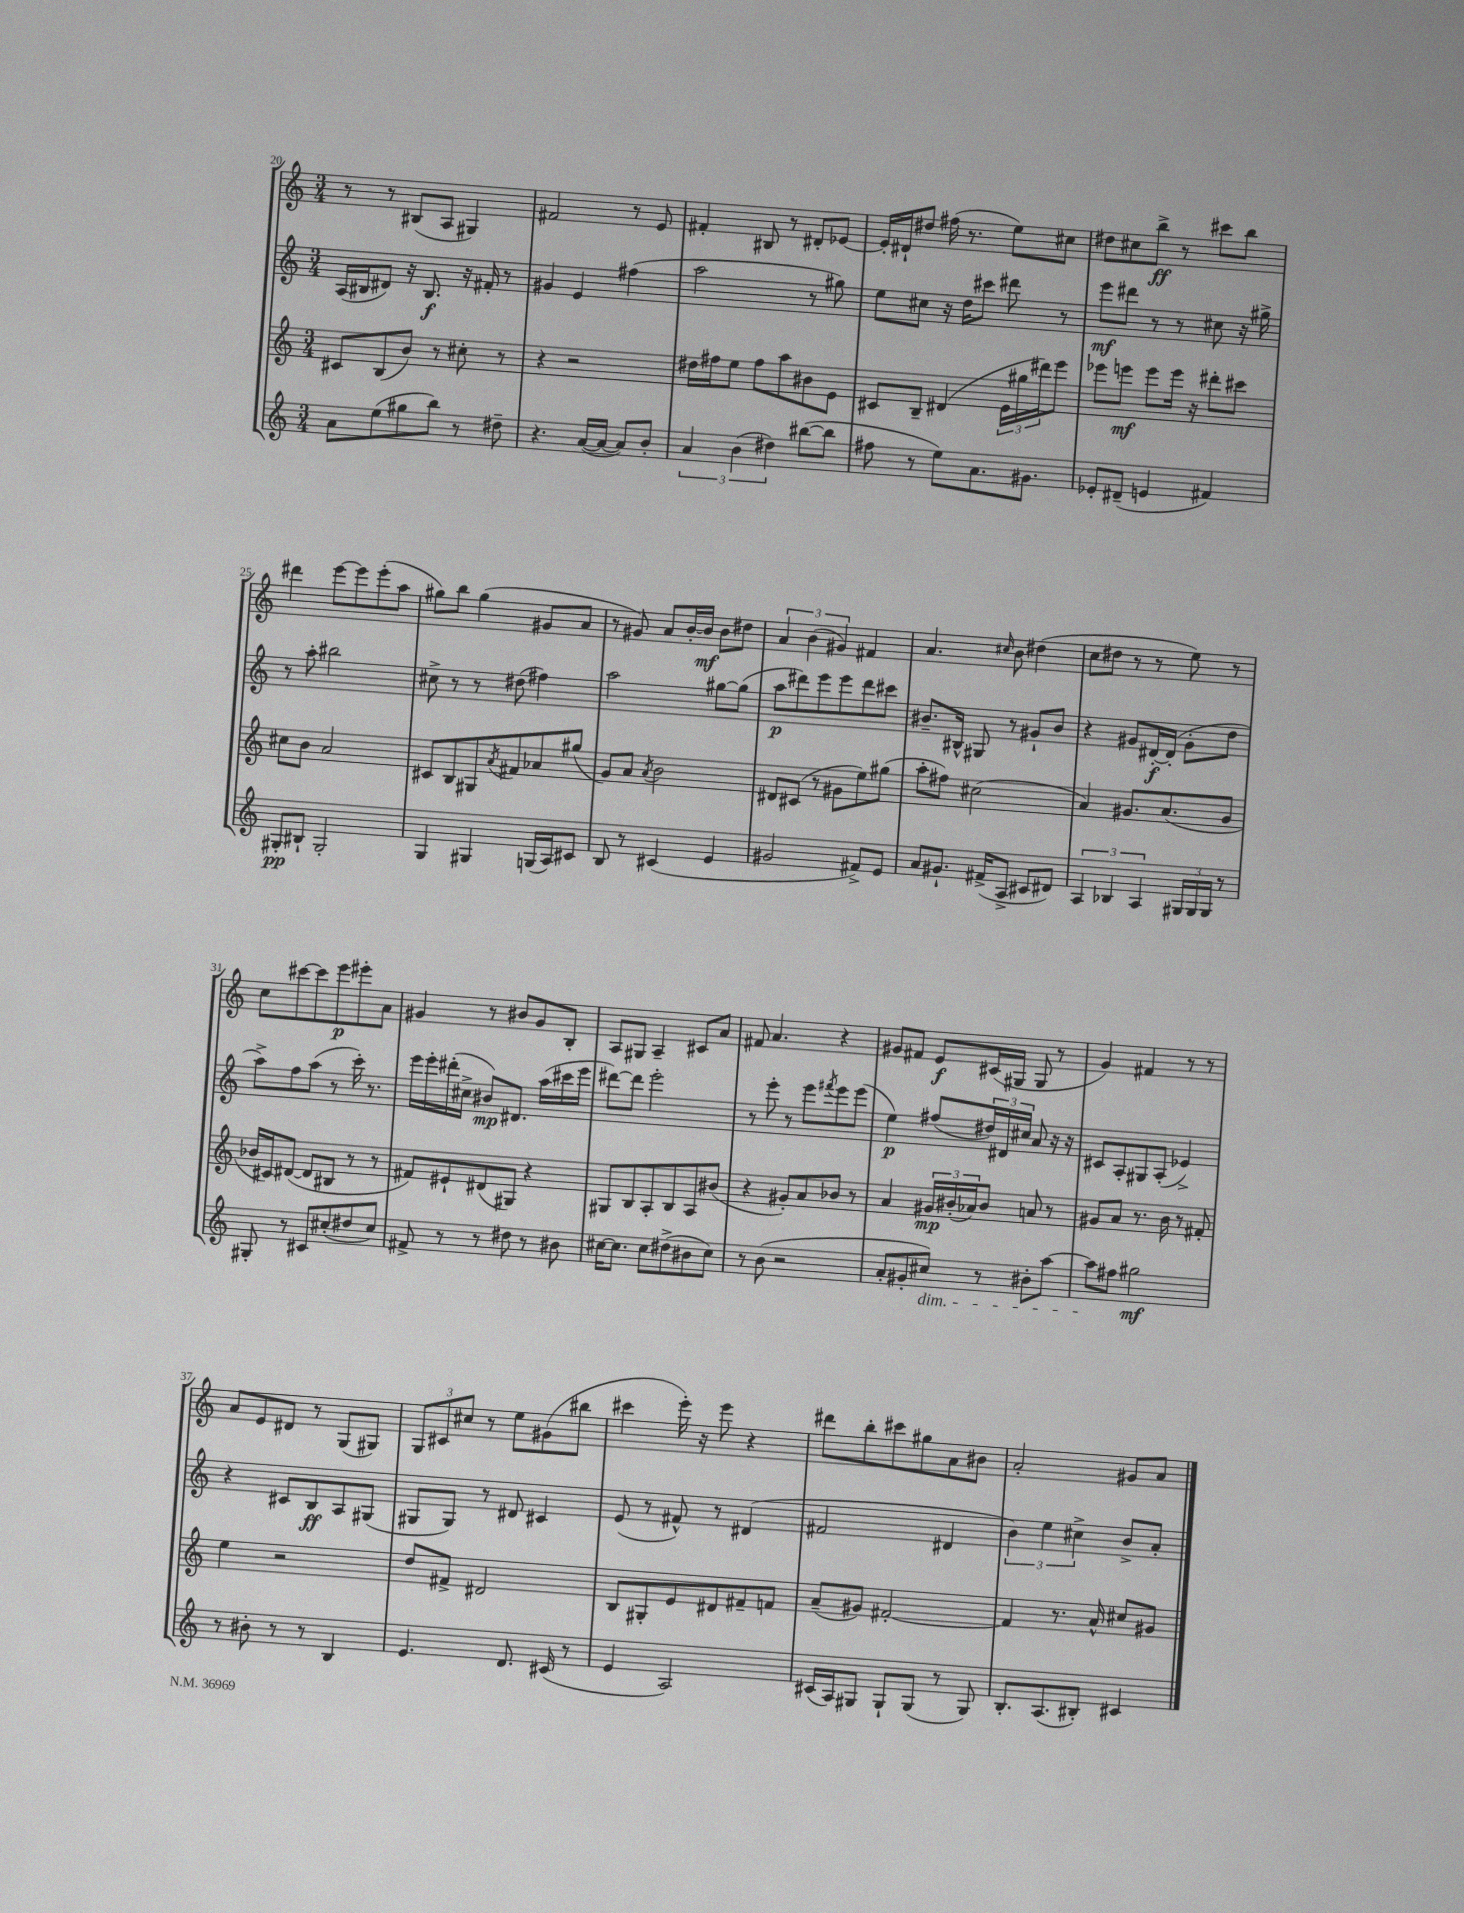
<<
\new StaffGroup <<
\new Staff = "s0" {
    \clef treble \key c \major \numericTimeSignature \time 3/4
    r8 r8 bis8( a8 gis4) |
    fis'2 r8 e'8 |
    fis'4-. bis8 r8 dis'8-. ees'8~ |
    ees'16-. dis'16-! dis''8 fis''16( r8. e''8) cis''8 |
    dis''8 cis''8 b''8->\ff r8 cis'''8 b''8 |
    dis'''4 e'''8~ e'''8 e'''8-.( a''8 |
    gis''8) b''8 gis''4( gis'8 a'8 |
    r8 gis'8) a'8 b'16~-. b'16\mf b'8 dis''8 |
    \tuplet 3/2 { a'4 b'4( gis'4) } fis'4 |
    a'4. \grace { cis''16 } b'8 dis''4( |
    c''8 dis''8 r8 r8 e''8) r8 |
    c''8 cis'''8~ cis'''8 e'''8\p eis'''8-. a'8 |
    gis'4 r8 bis'8 gis'8 b8-. |
    a8 gis8 a4-- cis'8 a'8 |
    fis'8 a'4. r4 |
    gis'8 fis'8 e'8\f cis'16( gis16 gis8 r8 |
    g'4) fis'4 r8 r8 |
    a'8 e'8 dis'8 r8 g8( gis8) |
    \tuplet 3/2 { g8 cis'8 cis''8 } r8 e''8 gis'8( bis''8 |
    cis'''4 e'''16-.) r16 e'''8 r4 |
    dis'''8 b''8-. cis'''8 gis''8 a'8 bis'8 |
    a'2-. gis'8 a'8 \bar "|." |
}
\new Staff = "s1" {
    \clef treble \key c \major \numericTimeSignature \time 3/4
    a16( bis16 dis'8) r16 bis8.\f r16 fis'16-. r8 |
    gis'4 e'4 fis''4( |
    a''2 r8 gis''8) |
    e''8 cis''8 r16 d''16 cis'''8 dis'''8 r8 |
    e'''8\mf dis'''8 r8 r8 cis''8 r16 gis''16-> |
    r8 a''8-. bis''2 |
    cis''8-> r8 r8 dis''8( fis''4) |
    a''2 gis''8~ gis''8( |
    a''8\p dis'''8) e'''8 e'''8 dis'''8 cis'''8 |
    bis'8.-- bis16-^ gis8 r8 gis'8-! bis'8 |
    r4 gis'8 dis'16~-.\f dis'16-.( gis'8-. d''8 |
    a''8->) f''8 a''8( r8 c'''16-.) r8. |
    e'''16 e'''16-. dis'''16-.( cis''16-> bis'8\mp) dis'8. a''16( cis'''16 e'''16 |
    dis'''8~) dis'''8 e'''2-. |
    r8 e'''8-. r8 e'''8 \acciaccatura { fis'''8 } e'''8 e'''8( |
    e''4\p) fis''8( \tuplet 3/2 { dis''16) dis'16 cis''16 } a'8 r16 r16 |
    cis'8 a8-. gis8 a8-.( ees'4->) |
    r4 cis'8 b8\ff a8 gis8( |
    gis8 gis8) r8 dis'8 cis'4 |
    e'8( r8 fis'8-^) r8 dis'4( |
    fis'2 dis'4 |
    \tuplet 3/2 { b'4) e''4 cis''4-> } b'8-> a'8-. \bar "|." |
}
\new Staff = "s2" {
    \clef treble \key c \major \numericTimeSignature \time 3/4
    cis'8 b8( b'8) r8 cis''8-. r8 |
    r4 r2 |
    dis''16 fis''16 e''8 fis''8 a''8 bis'8 e'8 |
    cis'8 b8-- dis'4( \tuplet 3/2 { e'16 gis''16 dis'''16) } e'''8 |
    ees'''8 e'''8\mf e'''8 e'''16 r16 dis'''8-. cis'''8 |
    cis''8 b'8 a'2 |
    cis'8 b8 gis8 \acciaccatura { a'8 } fis'8 aes'8 gis''8( |
    g'8) a'8 \acciaccatura { a'8 } b'2 |
    dis'8 cis'8( r8 gis'8 e''8) gis''8( |
    a''8-. fis''8) cis''2( |
    a'4) gis'8. a'8.( gis'8 |
    bes'16 cis'16) dis'8~( dis'8 bis8 r8 r8 |
    fis'8) eis'8-! dis'8( gis8) r4 |
    gis8 b8 a8-. b8 a8 bis'8( |
    r4 gis'8-.) a'8 bes'8 r8 |
    a'4 \tuplet 3/2 { gis'16\mp bis'16-.( aes'16) } bis'8 a'8 r8 |
    gis'8 a'8 r8. b'16 r8 fis'8-. |
    e''4 r2 |
    d''8 fis'8-> dis'2 |
    b8 gis8-. e'8 dis'8 fis'8-- f'8 |
    a'8--( gis'8) fis'2~-. |
    fis'4 r8. a'16-^ cis''8 gis'8 \bar "|." |
}
\new Staff = "s3" {
    \clef treble \key c \major \numericTimeSignature \time 3/4
    a'8 e''8( gis''8 b''8) r8 dis''8-- |
    r4. a'16~( a'16~ a'8) b'8-. |
    \tuplet 3/2 { a'4 b'4( dis''4) } bis''8~( bis''8 |
    fis''8 r8 e''8) a'8. gis'8. |
    ees'8-. dis'8--( e'4 fis'4) |
    gis8-.\pp bis8-! gis2-. |
    g4 gis4 g16( a16) cis'8 |
    b8 r8 cis'4( e'4 |
    gis'2 fis'8->) e'8 |
    a'8 gis'8.-! fis'16->( a8-> cis'8 dis'8) |
    \tuplet 3/2 { a4 bes4 a4 } \tuplet 3/2 { gis16 gis16 gis16 } r8 |
    gis8-. r8 cis'8 cis''8-.( dis''8 cis''8) |
    fis'8-> r8 r8 dis''8 r8 bis'8 |
    cis''16~ cis''8. cis''8 dis''8->( bis'8 cis''8) |
    r8 b'8( r2 |
    a'8-. gis'8-. cis''8\dim) r8 bis'8-. a''8~ |
    a''8\! fis''8 gis''2\mf |
    r8 bis'8-. r8 r8 b4 |
    e'4. d'8. cis'16( r8 |
    e'4 a2) |
    cis'16( a16) gis8 gis8-! gis8( r8 gis8) |
    b8.-. a8.( bis8-.) cis'4 \bar "|." |
}
>>
>>
\layout { \context { \Score currentBarNumber = #20 } }
